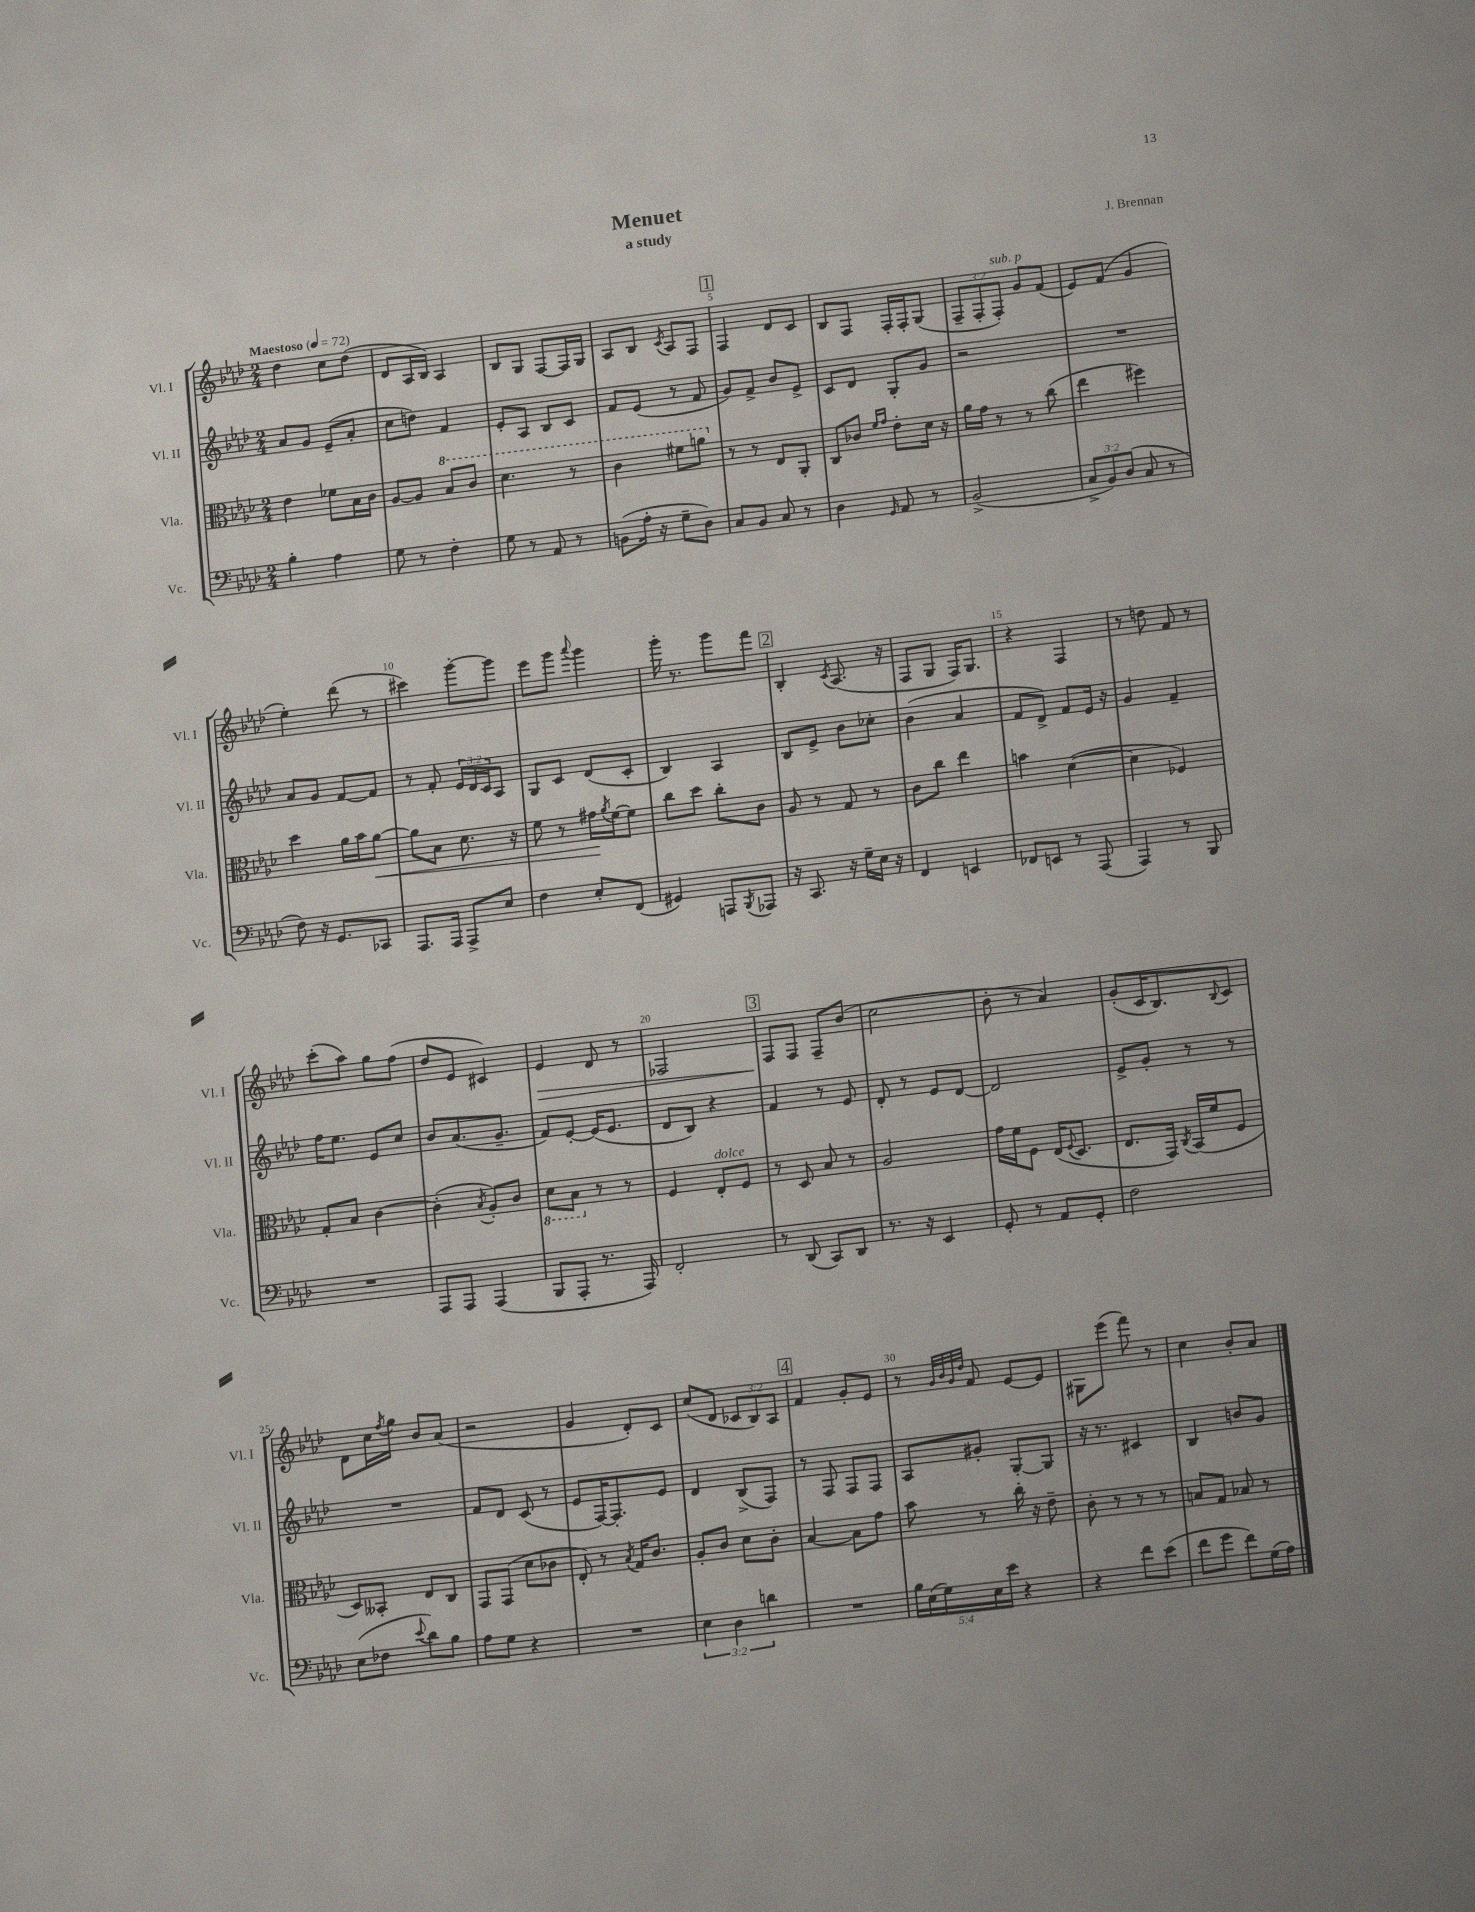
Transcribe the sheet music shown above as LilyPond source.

\header { title = "Menuet" composer = "J. Brennan" subtitle = "a study" }
<<
\new StaffGroup <<
\new Staff = "s0" \with { instrumentName = "Vl. I" shortInstrumentName = "Vl. I" } {
    \clef treble \key aes \major \numericTimeSignature \time 2/4 \override Staff.TupletNumber.text = #tuplet-number::calc-fraction-text \tempo "Maestoso" 4 = 72
    des''4 c''8 des''8( |
    des'8 aes16 bes16) aes4 |
    bes8 g8 f8~ f16 g16 |
    aes8 bes8 \acciaccatura { c'8 } aes8 f8 |
    \mark \markup { \box "1" } f4 des'8 c'8 |
    bes8 f8 f16-. f16-. g8( |
    \tuplet 3/2 { f8-- f8-. f8-.^\markup { \italic "sub. p" }) } g'8 f'8( |
    ees'8) f'8( g'4 |
    ees''4-.) des'''8( r8 |
    cis'''4) g'''8~-. g'''8 |
    ees'''8 g'''8 \appoggiatura { aes'''8 } g'''4 |
    g'''16-. r8. g'''8 f'''8 |
    \mark \markup { \box "2" } bes4-. \acciaccatura { c'8 } aes8.( r16 |
    f8 g8 f16) g8. |
    r4 f4 |
    r8 d''8 f'8 r8 |
    c'''8-.( aes''8) g''8 f''8( |
    des''8 ees'8 cis'4) |
    ees'4\> des'8 r8 |
    fes2 |
    \mark \markup { \box "3" } f8\! f8 f8-- bes'8( |
    c''2 |
    bes'8-. r8 aes'4) |
    g'8-.( c'16 bes8.) \appoggiatura { bes8 } c'8 |
    des'8 c''16 \acciaccatura { f''8 } g''16 bes'8 aes'8( |
    r2 |
    g'4 des'8-.) c'8 |
    c''8( des'8 \tuplet 3/2 { ces'8 bes8) aes8 } |
    \mark \markup { \box "4" } f'4 g'8-. ees'8 |
    r8 \grace { g'32 bes'32 g'32 des''32 } f'8 ees'8~ ees'8 |
    gis8 ees'''8( f'''8) r8 |
    c''4 bes'8-. aes'8 \bar "|." |
}
\new Staff = "s1" \with { instrumentName = "Vl. II" shortInstrumentName = "Vl. II" } {
    \clef treble \key aes \major \numericTimeSignature \time 2/4 \override Staff.TupletNumber.text = #tuplet-number::calc-fraction-text
    aes'8 g'8 ees'8--( aes'8-. |
    c''8 d''8) f'4 |
    ees'8-. aes8 bes8 c'8 |
    f'8 ees'8( r8 f'8 |
    \mark \markup { \box "1" } g'8) f'8-> bes'8 ees'8-> |
    c'8 des'8 g8-. g'8 |
    r2 |
    R2 |
    aes'8 g'8 f'8~ f'8 |
    r8 f'8-. \tuplet 3/2 { ees'16 des'16 c'16 } aes8 |
    g8 c'8 des'8( c'8-. |
    bes4) aes4 |
    \mark \markup { \box "2" } bes8 ees'8-> bes'8 ces''8-. |
    bes'4( aes'4 |
    f'8 des'8->) f'8 ees'16 r16 |
    g'4 f'4-- |
    f''16 ees''8. ees'8 c''8 |
    bes'8 aes'8.( g'8.-- |
    f'8) ees'8~-. ees'16( ees'8. |
    des'8 bes8) r4 |
    \mark \markup { \box "3" } f'4 r8 ees'8 |
    des'8-. r8 ees'8 des'8~ |
    des'2 |
    ees'8-> g'8-. r8 r8 |
    R2 |
    f'8 des'8 c'8( r8 |
    ees'8 f16~) f8.-. ees'8 |
    des'4 bes8->( f8) |
    \mark \markup { \box "4" } r8 f8 f8 f8 |
    aes8 gis'8-. g8~-. g8 |
    r16 r8. cis'4 |
    bes4 b'8 g'8 \bar "|." |
}
\new Staff = "s2" \with { instrumentName = "Vla." shortInstrumentName = "Vla." } {
    \clef alto \key aes \major \numericTimeSignature \time 2/4
    ees'4 fes'8 bes16 c'16 |
    aes8~ aes8 \ottava #1 bes'8 c''8 |
    des''4. r8 |
    c''4 fis''8 a''8 \ottava #0 |
    \mark \markup { \box "1" } r8 r8 ees8 aes,8-. |
    c8 ces'8 \grace { f'16 g'16 } ees'8-. des'16 r16 |
    aes'16 g'16 r8 r8 c''8( |
    ees''4 fis''4) |
    des''4 aes'16 bes'16 aes'8~\< |
    aes'8 bes8 des'8. r16 |
    f'8 r8 gis'16\! \acciaccatura { aes'8 } f'16~ f'8 |
    c''8 des''8 c''8-. c'8 |
    \mark \markup { \box "2" } aes8 r8 g8 r8 |
    c'8 c''8 ees''4 |
    b'4 des'4~( |
    des'4 fes4) |
    g8-. bes8 c'4~ |
    c'4-.( \acciaccatura { bes8 } aes8-.) c'8 |
    \ottava #-1 des8 bes,8 \ottava #0 r8 r8 |
    f4 ees8-.^\markup { \italic "dolce" } f8 |
    \mark \markup { \box "3" } r8 des8 bes8 r8 |
    aes2 |
    g'16 f'16 f8 ees16( \appoggiatura { f8 } des8. |
    ees8. g,16) \acciaccatura { c8 } bes,16( f'16 f8 |
    des8) beses,8-. ees8 c8 |
    g,8 g,8( des'8 ces'8 |
    ees8-.) r8 \acciaccatura { bes8 } g16 c'8. |
    aes8-. c'8 des'8 c'8-. |
    \mark \markup { \box "4" } bes4~ bes8 g'8 |
    bes'8 r8 c''16-. r16 ees'8-- |
    c'8-. r8 r8 r8 |
    b8 g8 bes8 r8 \bar "|." |
}
\new Staff = "s3" \with { instrumentName = "Vc." shortInstrumentName = "Vc." } {
    \clef bass \key aes \major \numericTimeSignature \time 2/4 \override Staff.TupletNumber.text = #tuplet-number::calc-fraction-text
    bes4-. aes4 |
    g8 r8 f4-. |
    g8 r8 aes,8 r8 |
    b,8( aes16-. r16 g8-- des8) |
    \mark \markup { \box "1" } c8 bes,8 c8 r8 |
    des4 \grace { g,16 } aes,8 r8 |
    bes,2->( |
    \tuplet 3/2 { c8-> bes,8) des8( } c8 r8 |
    f8) r16 g,8. ces,8 |
    aes,,8. aes,,16 aes,,8-> ees8 |
    f4 ees8-. f,8( |
    gis,4) a,,8 \acciaccatura { bes,,8 } aes,,8 |
    \mark \markup { \box "2" } r16 c,8. r16 g16-- ees16 r16 |
    f,4 e,4 |
    fes,8 e,8 r8 aes,,8( |
    aes,,4) r8 bes,,8 |
    R2 |
    aes,,8 aes,,8 aes,,4( |
    bes,,8 aes,,8-. r8. aes,,16) |
    f,2-. |
    \mark \markup { \box "3" } r8 des,8( c,8) des,8 |
    r8. r16 ees,4 |
    g,8-. r8 aes,8 g,8-. |
    f2 |
    ees8( fes8 \appoggiatura { ees'8 } des'8) bes8 |
    aes8 g8 r4 |
    R2 |
    \tuplet 3/2 { ees4 des4 d'4 } |
    \mark \markup { \box "4" } R2 |
    \tuplet 5/4 { bes16 ees16( g16) ees16 ees'16 } r4 |
    r4 f'8 ees'8( |
    f'8 g'8 f'8) g16( aes16) \bar "|." |
}
>>
>>
\layout { \context { \Score \override BarNumber.break-visibility = ##(#f #t #t) barNumberVisibility = #(every-nth-bar-number-visible 5) } }
